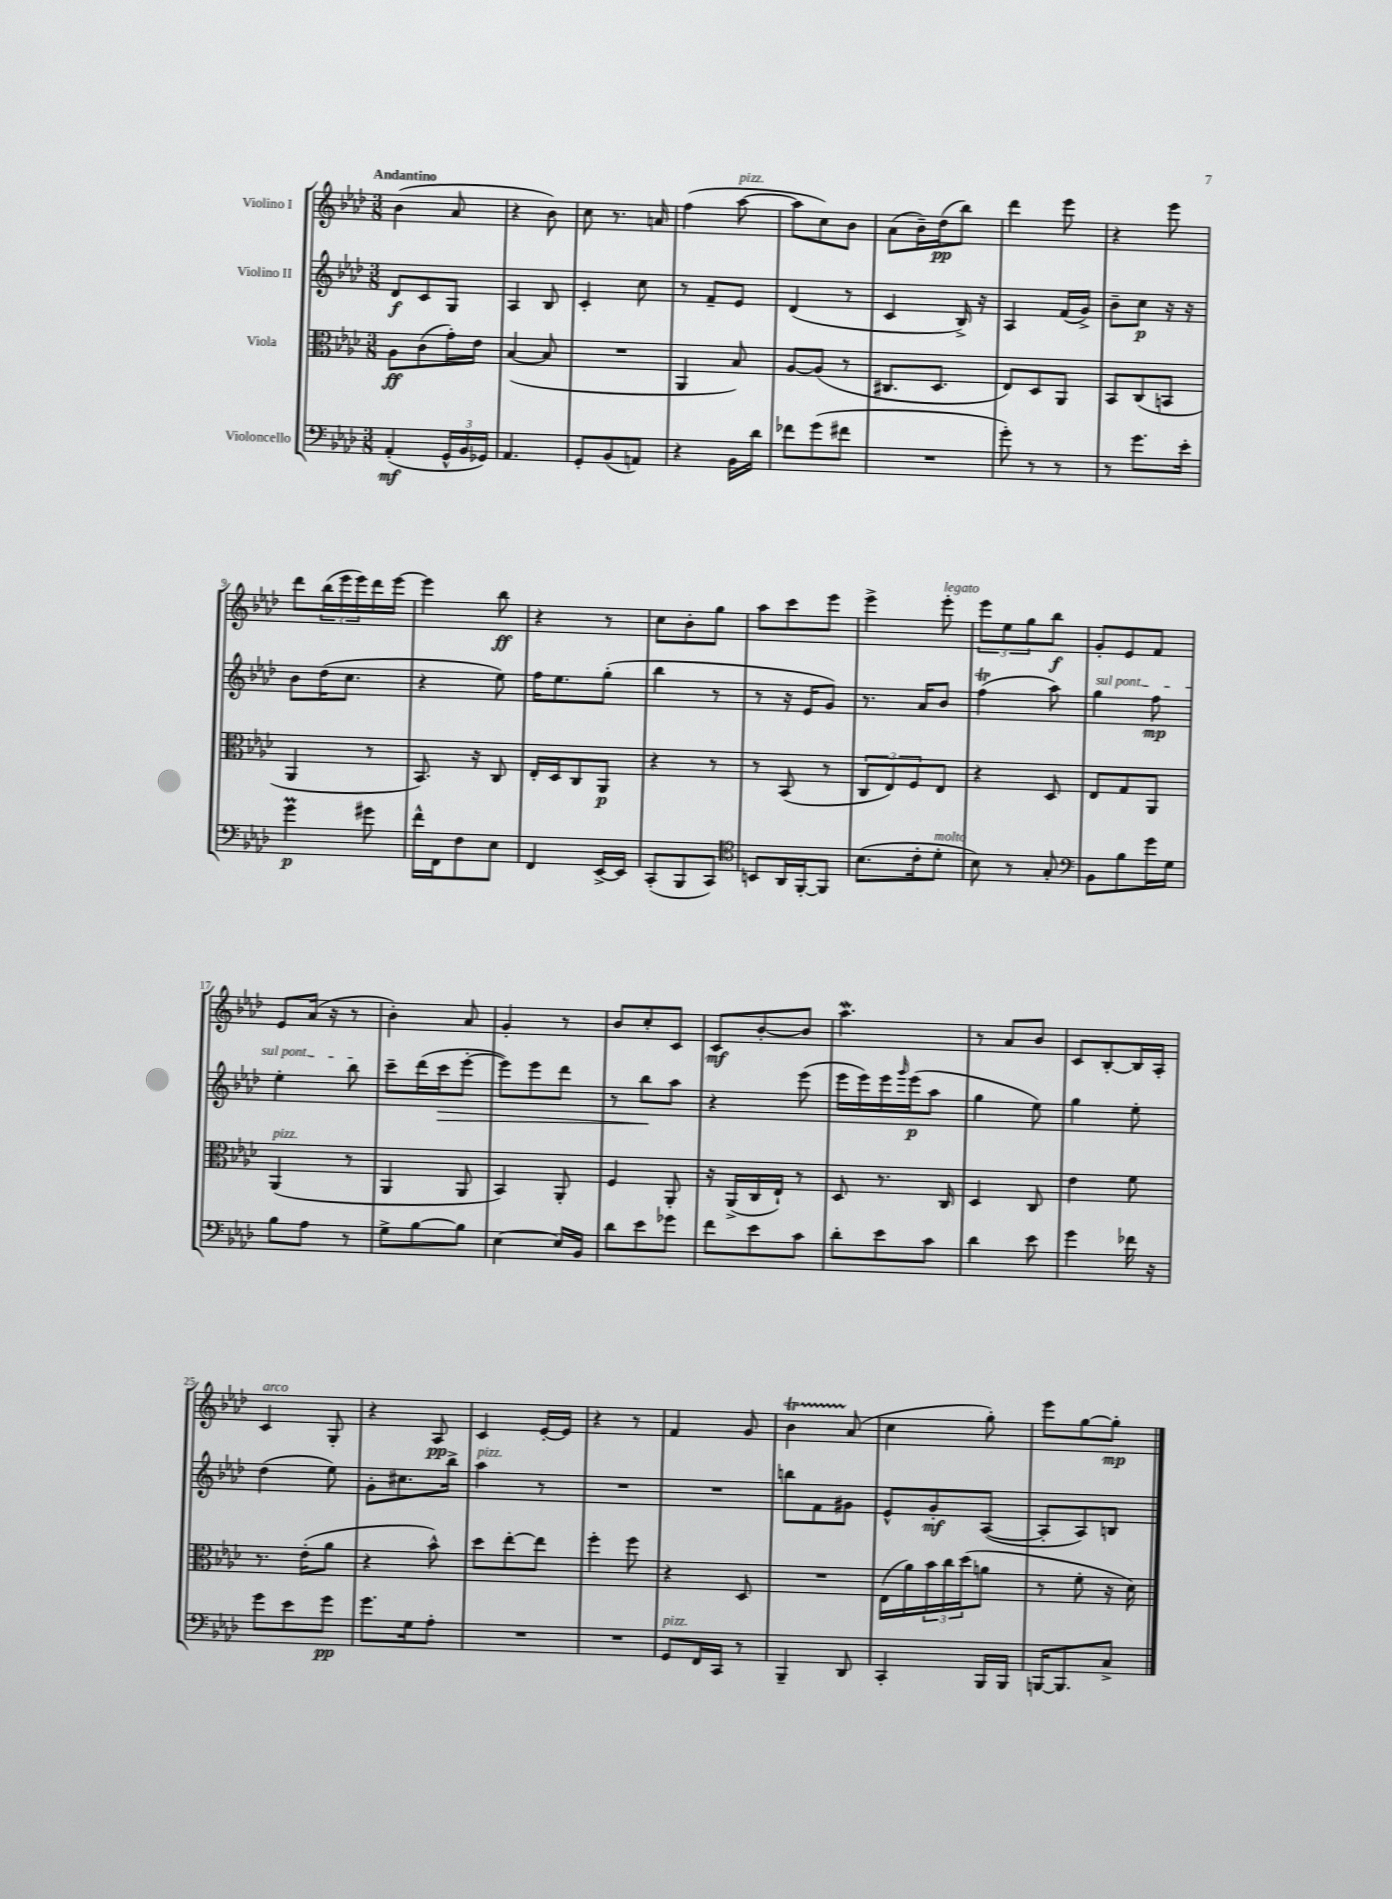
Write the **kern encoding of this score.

**kern	**kern	**kern	**kern
*staff4	*staff3	*staff2	*staff1
*clefF4	*clefC3	*clefG2	*clefG2
*k[b-e-a-d-]	*k[b-e-a-d-]	*k[b-e-a-d-]	*k[b-e-a-d-]
*M3/8	*M3/8	*M3/8	*M3/8
(4AA-'	8A-	8d-	(4b-
.	(8c	8c	.
24GG^^	16g')	8G	8a-
24BB-	.	.	.
.	16e-	.	.
24GG-)	.	.	.
=	=	=	=
4.AA-	([4B-	4A-	4r
.	8B-]	8B-	8b-)
=	=	=	=
8GG'	4.r	4c'	8cc
(8BB-	.	.	8.r
8AA)	.	8cc	.
.	.	.	16a
=	=	=	=
4r	4AA-	8r	(4ff
.	.	8f~	.
16BB-	8B-)	8e-	[8aa-
16d-	.	.	.
=	=	=	=
8f-	[8A-	(4d-	8aa-]
(8g	(8A-]	.	8cc)
8f#	8r	8r	8b-
=	=	=	=
4.r	8.C#	4c	(8a-
.	.	.	16b-~)
.	8.D-	.	(16dd-
.	.	16B-^)	8bb-)
.	.	16r	.
=	=	=	=
8g')	8E-)	4A-	4ddd-
8r	8D-	.	.
8r	8AA-	(16f	8eee-
.	.	16g^)	.
=	=	=	=
8r	8BB-	8b-~	4r
8.g	(8C	8cc	.
.	8BB	16r	8eee-
16e-'	.	16r	.
=	=	=	=
4g	4AA-	8b-	8ddd-
.	.	(16dd-	(24bb-
.	.	.	24eee-
.	.	8.cc	.
.	.	.	24eee-)
8g#	8r	.	16ddd-
.	.	.	[16eee-
=	=	=	=
16f^^	8.BB-)	4r	4eee-]
16FF	.	.	.
8F	.	.	.
.	16r	.	.
8E-	8C	8ee-)	8bb-
=	=	=	=
4FF	16E-'	16ff	4r
.	16D-	8.ee-	.
.	8C	.	.
[16EE-^	8AA-	(8gg'	8r
16EE-]	.	.	.
=	=	=	=
(8CC'	4r	4bb-	8cc
8BBB-	.	.	8b-'
8CC)	8r	8r	8gg
=	=	=	=
*clefC4	*	*	*
8BB	8r	8r	8aa-
16AA-	(8BB-	16r	8ccc
[16FF'	.	16e-	.
8FF]	8r	8g)	8eee-
=	=	=	=
(8.B-	12C	8.r	4eee-^
.	12E-)	.	.
.	12F	.	.
16c'	.	16a-	.
8d-'	8E-	8b-	8eee-'
=	=	=	=
8B-)	4r	(4ff	12eee-
.	.	.	12ee-
8r	.	.	.
.	.	.	12gg
8G'	8D-	8aa-)	8bb-
=	=	=	=
*clefF4	*	*	*
8BB-	8E-	4gg	8g'
8B-	8G	.	8e-
16g	8AA-	8ff	8f
16G	.	.	.
=	=	=	=
8B-	(4AA-	4ee-'	8e-
8A-	.	.	(16a-
.	.	.	16r
8r	8r	8bb-	8r
=	=	=	=
8G^	4AA-	8ccc~	4b-')
[8B-	.	(16ddd-	.
.	.	16ccc	.
8B-]	8AA-	[8eee-'	8a-
=	=	=	=
[4E-	4BB-)	8eee-])	4g'
.	.	8eee-	.
16E-]	8AA-'	8ddd-	8r
16BB-	.	.	.
=	=	=	=
8d-	4F	8r	8b-
8e-	.	8bb-	8cc'
8g-	8AA-'	8aa-	8c
=	=	=	=
8f	16r	4r	8c
.	(16AA-^	.	.
8e-	16C	.	[8b-'
.	16E-`)	.	.
8c	8r	(8eee-	8b-]
=	=	=	=
8d-'	8D-	16eee-	4.aa-
.	.	16eee-)	.
8e-	8.r	16eee-	.
.	.	16qqggg	.
.	.	(16eee-	.
8c	.	8aa-	.
.	16C	.	.
=	=	=	=
4d-	4D-	4gg	8r
.	.	.	8a-
8e-	8C	8ee-)	8b-
=	=	=	=
4g	4e-	4gg	8c
.	.	.	[8B-'
16f-	8f	8ee-'	16B-]
16r	.	.	16A-'
=	=	=	=
8g	8.r	(4dd-	4c
8e-	.	.	.
.	(16e-'	.	.
8g	8a-	8ee-)	8G'
=	=	=	=
8.g	4r	8g'	4r
.	.	8.cc#	.
16G	.	.	.
8A-'	8b-^^)	.	8A-
.	.	16bb-^	.
=	=	=	=
4.r	8dd-	4aa-	4c
.	[8ee-'	.	.
.	8ee-]	8r	[16e-'
.	.	.	16e-]
=	=	=	=
4.r	4ff'	4.r	4r
.	8ff	.	8r
=	=	=	=
8GG	4r	4.r	4f
16FF	.	.	.
16CC	.	.	.
8r	8D-	.	8g
=	=	=	=
4BBB-~	4.r	8bb	4b-
.	.	8f	.
8DD-	.	8g#	(8a-
=	=	=	=
4CC'	(16E-	8e-^^	4cc
.	16a-)	.	.
.	24b-	8g'	.
.	24cc	.	.
.	(24dd-	.	.
16BBB-	8a	([8A-	8gg')
16BBB-	.	.	.
=	=	=	=
[16BBB	8r	8A-']	8eee-
8.BBB]	.	.	.
.	8f'	8A-)	[8gg
8C^	16r	8B	8gg']
.	16d-)	.	.
==	==	==	==
*-	*-	*-	*-
